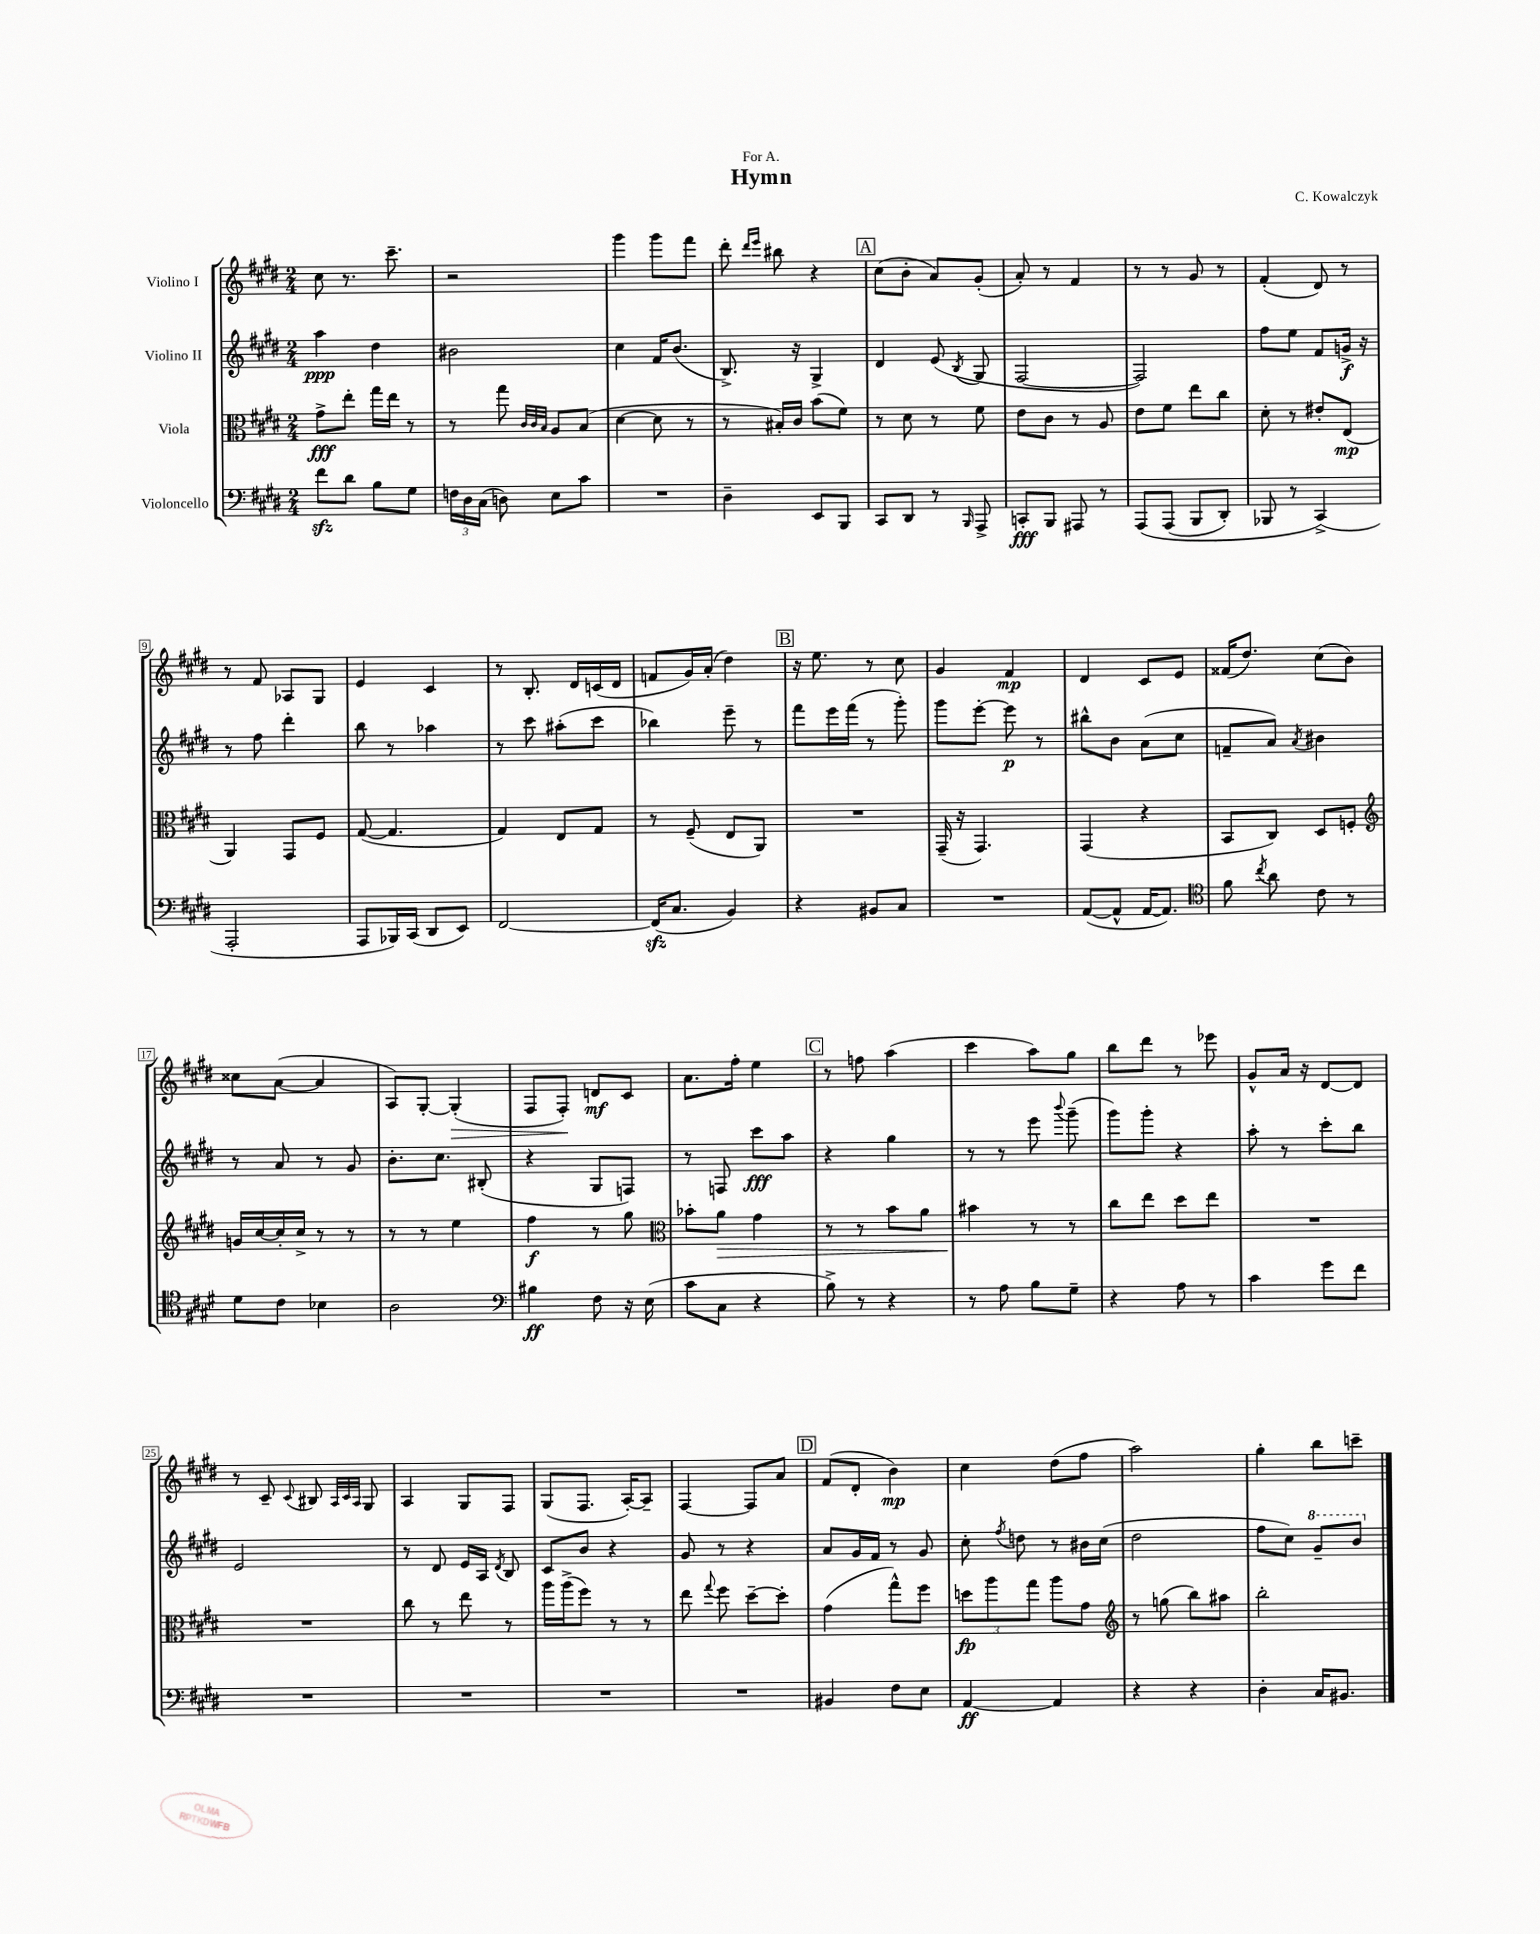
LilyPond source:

\header { title = "Hymn" composer = "C. Kowalczyk" dedication = "For A." }
<<
\new StaffGroup <<
\new Staff = "s0" \with { instrumentName = "Violino I" } {
    \clef treble \key e \major \numericTimeSignature \time 2/4
    \autoBeamOff cis''8 r8. cis'''8.-- |
    r2 |
    gis'''4 gis'''8[ fis'''8] |
    dis'''8-. \grace { dis'''16[ e'''16] } bis''8 r4 |
    \mark \markup { \box "A" } cis''8[( b'8]-. a'8[) gis'8]-.( |
    a'8-.) r8 fis'4 |
    r8 r8 gis'8 r8 |
    fis'4-.( dis'8) r8 |
    r8 fis'8 aes8[ gis8] |
    e'4 cis'4 |
    r8 b8.-. dis'16[ c'16( dis'16] |
    f'8[ gis'16) a'16]-.( dis''4) |
    \mark \markup { \box "B" } r16 e''8. r8 cis''8 |
    gis'4 fis'4\mp |
    dis'4 cis'8[ e'8] |
    fisis'16[( dis''8.]) cis''8[( b'8]) |
    cisis''8[ a'8]~( a'4 |
    a8[) gis8]~-. gis4-.\>( |
    fis8[ fis8]-.\!) d'8[\mf cis'8] |
    a'8.[ fis''16]-. e''4 |
    \mark \markup { \box "C" } r8 f''8 a''4( |
    cis'''4 a''8[) gis''8] |
    b''8[ dis'''8] r8 ees'''8 |
    gis'8[-^ a'16] r16 dis'8[~ dis'8] |
    r8 cis'8-- \appoggiatura { cis'8 } bis8 \grace { a32[ cis'32 a32] } gis8 |
    a4 gis8[ fis8] |
    gis8[( fis8.] a16[~-.) a8]-- |
    fis4~ fis8[ a'8] |
    \mark \markup { \box "D" } fis'8[( dis'8]-. b'4\mp) |
    cis''4 dis''8[( fis''8] |
    a''2) |
    gis''4-. b''8[ c'''8]-- \bar "|." |
}
\new Staff = "s1" \with { instrumentName = "Violino II" } {
    \clef treble \key e \major \numericTimeSignature \time 2/4
    \autoBeamOff a''4\ppp dis''4 |
    bis'2 |
    cis''4 fis'16[ b'8.]( |
    b8.->) r16 gis4-> |
    \mark \markup { \box "A" } dis'4 e'8( \acciaccatura { b8 } gis8 |
    fis2~ |
    fis2) |
    fis''8[ e''8] fis'8[ g'16]->\f r16 |
    r8 fis''8 dis'''4-. |
    b''8 r8 aes''4 |
    r8 cis'''8 ais''8[-.( cis'''8] |
    bes''4) e'''8-- r8 |
    \mark \markup { \box "B" } fis'''8[ e'''16 fis'''16]( r8 gis'''8-.) |
    gis'''8[ e'''8]~-. e'''8\p r8 |
    bis''8[-^ b'8] a'8[( cis''8] |
    f'8[-- a'8]) \acciaccatura { a'8 } bis'4 |
    r8 a'8 r8 gis'8 |
    b'8.[-. cis''8.] bis8-.( |
    r4 gis8[ f8]) |
    r8 f8 cis'''8[\fff a''8] |
    \mark \markup { \box "C" } r4 gis''4 |
    r8 r8 e'''8 \appoggiatura { b'''8 } gis'''8--( |
    gis'''8[) gis'''8]-. r4 |
    a''8-. r8 cis'''8[-. b''8] |
    e'2 |
    r8 dis'8 e'16[ a16] \acciaccatura { dis'8 } b8 |
    cis'8[ b'8] r4 |
    gis'8 r8 r4 |
    \mark \markup { \box "D" } a'8[ gis'16 fis'16] r8 gis'8 |
    cis''8-. \acciaccatura { fis''8 } d''8 r8 bis'16[ cis''16]( |
    dis''2 |
    fis''8[ cis''8]) \ottava #1 gis''8[-- b''8] \ottava #0 \bar "|." |
}
\new Staff = "s2" \with { instrumentName = "Viola" } {
    \clef alto \key e \major \numericTimeSignature \time 2/4
    \autoBeamOff gis'8[->\fff e''8]-. gis''16[ e''16] r8 |
    r8 gis''8 \grace { cis'32[ cis'32 b32] } a8[ b8]( |
    dis'4~ dis'8 r8 |
    r8 bis16[-.) cis'16] b'8[( fis'8]) |
    \mark \markup { \box "A" } r8 dis'8 r8 fis'8 |
    e'8[ cis'8] r8 a8 |
    e'8[ fis'8] e''8[ cis''8] |
    dis'8-. r8 eis'8[-. e8]\mp( |
    a,4) gis,8[ fis8] |
    gis8~( gis4. |
    gis4) e8[ gis8] |
    r8 fis8--( e8[ a,8]) |
    \mark \markup { \box "B" } R2 |
    gis,16--( r16 gis,4.) |
    gis,4( r4 |
    b,8[ cis8]) dis8[ f8]-. |
    \clef treble g'16[ cis''16~ cis''16-. cis''16]-> r8 r8 |
    r8 r8 e''4 |
    fis''4\f r8 gis''8 |
    \clef alto bes'8[-. a'8]\> gis'4 |
    \mark \markup { \box "C" } r8 r8 b'8[ a'8] |
    bis'4\! r8 r8 |
    cis''8[ e''8] dis''8[ e''8] |
    R2 |
    R2 |
    cis''8 r8 e''8 r8 |
    a''16[ a''16->( fis''8]) r8 r8 |
    e''8 \appoggiatura { gis''8 } fis''8 dis''8[~-- dis''8]-. |
    \mark \markup { \box "D" } gis'4( gis''8[-^) fis''8] |
    \tuplet 3/2 { d''8[\fp a''8 gis''8] } a''8[ gis'8] |
    \clef treble r8 g''8( b''8[) ais''8] |
    b''2-. \bar "|." |
}
\new Staff = "s3" \with { instrumentName = "Violoncello" } {
    \clef bass \key e \major \numericTimeSignature \time 2/4
    \autoBeamOff fis'8[\sfz dis'8] b8[ gis8] |
    \tuplet 3/2 { f16[ dis16 cis16]( } d8) e8[ cis'8] |
    R2 |
    dis4-- e,8[ b,,8] |
    \mark \markup { \box "A" } cis,8[ dis,8] r8 \grace { b,,16 } a,,8-> |
    c,8[-.\fff b,,8] ais,,8 r8 |
    a,,8[\( a,,8]( b,,8[ dis,8]-.) |
    bes,,8 r8 cis,4->(\) |
    a,,2-. |
    a,,8[ bes,,16) cis,16]( dis,8[ e,8]) |
    fis,2~ |
    fis,16[\sfz( cis8.] b,4) |
    \mark \markup { \box "B" } r4 bis,8[ cis8] |
    R2 |
    a,8[~( a,8]-^ a,16[~ a,8.]) |
    \clef tenor fis'8 \acciaccatura { cis''8 } a'8 cis'8 r8 |
    dis'8[ cis'8] bes4 |
    a2 |
    \clef bass bis4\ff fis8 r16 e16( |
    cis'8[ cis8] r4 |
    \mark \markup { \box "C" } b8->) r8 r4 |
    r8 a8 b8[ gis8]-- |
    r4 a8 r8 |
    cis'4 gis'8[ fis'8] |
    R2 |
    R2 |
    R2 |
    R2 |
    \mark \markup { \box "D" } bis,4 fis8[ e8] |
    a,4~\ff a,4 |
    r4 r4 |
    dis4-. cis16[ bis,8.] \bar "|." |
}
>>
>>
\layout { \context { \Score \override BarNumber.stencil = #(make-stencil-boxer 0.1 0.3 ly:text-interface::print) } }
